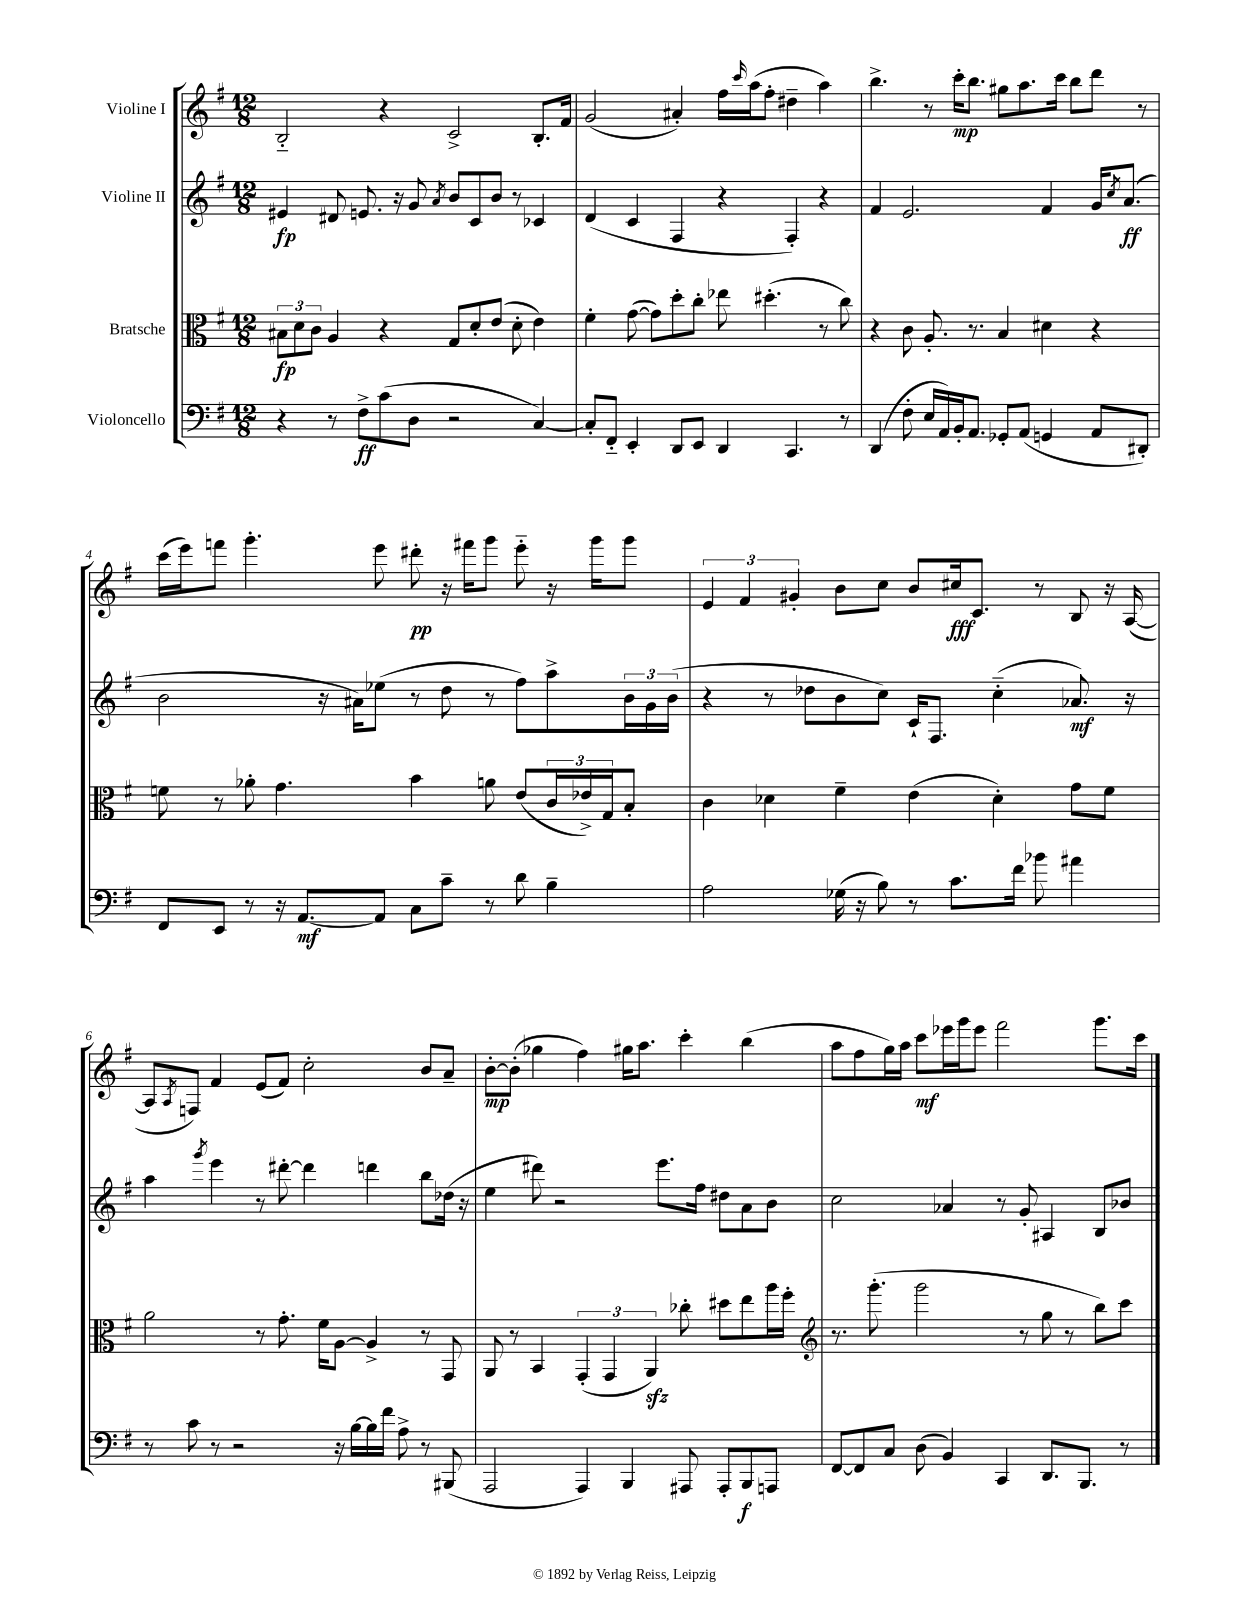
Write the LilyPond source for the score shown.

<<
\new StaffGroup <<
\new Staff = "s0" \with { instrumentName = "Violine I" } {
    \clef treble \key g \major \numericTimeSignature \time 12/8
    b2-_ r4 c'2-> b8.-. fis'16 |
    g'2( ais'4-.) fis''16 \grace { c'''16 } a''16( fis''8-. dis''4-- a''4) |
    b''4.-> r8 c'''16-.\mp b''8. gis''8 a''8. c'''16 b''8 d'''8 r8 |
    c'''16( e'''16) f'''8 g'''4.-. e'''8 dis'''8-.\pp r16 fis'''16 g'''8 e'''8-_ r16 g'''16 g'''8 |
    \tuplet 3/2 { e'4 fis'4 gis'4-. } b'8 c''8 b'8 cis''16\fff c'8. r8 b8 r16 a16~( |
    a8 \acciaccatura { a8 } f8) fis'4 e'8( fis'8) c''2-. b'8 a'8-- |
    b'8~-.\mp b'8-.( ges''4 fis''4) gis''16 a''8. c'''4-. b''4( |
    a''8 fis''8 g''16) a''16 c'''8\mf ees'''16 g'''16 ees'''8 fis'''2 g'''8. c'''16 \bar "|." |
}
\new Staff = "s1" \with { instrumentName = "Violine II" } {
    \clef treble \key g \major \numericTimeSignature \time 12/8
    eis'4\fp dis'8 e'8. r16 g'8 \acciaccatura { a'8 } b'8 c'8 b'8 r8 ces'4 |
    d'4( c'4 fis4 r4 fis4-.) r4 |
    fis'4 e'2. fis'4 g'16 \acciaccatura { c''8 } a'8.\ff( |
    b'2 r16 ais'16) ees''8( r8 d''8 r8 fis''8) a''8-> \tuplet 3/2 { b'16 g'16 b'16( } |
    r4 r8 des''8 b'8 c''8) c'16-! fis8. c''4-_( aes'8.\mf) r16 |
    a''4 \acciaccatura { g'''8 } e'''4 r8 dis'''8~-. dis'''4 d'''4 b''8 des''16( r16 |
    e''4 dis'''8) r2 e'''8. fis''16 dis''8 a'8 b'8 |
    c''2 aes'4 r8 g'8-. ais4 b8 bes'8 \bar "|." |
}
\new Staff = "s2" \with { instrumentName = "Bratsche" } {
    \clef alto \key g \major \numericTimeSignature \time 12/8
    \tuplet 3/2 { bis8\fp d'8 c'8 } a4 r4 g8 d'8-. e'8( d'8-. e'4) |
    fis'4-. g'8~( g'8) d''8-. c''8-. ees''8 dis''4.-.( r8 c''8) |
    r4 c'8 a8.-. r8. b4 dis'4 r4 |
    f'8 r8 aes'8-. g'4. b'4 a'8 e'8( \tuplet 3/2 { c'16 ees'16->) g16 } b8-. |
    c'4 des'4 fis'4-- e'4( des'4-.) g'8 fis'8 |
    a'2 r8 g'8.-. fis'16 a8~ a4-> r8 g,8 |
    a,8 r8 b,4 \tuplet 3/2 { g,4-.( g,4 a,4\sfz) } ces''8-. dis''8 e''8 a''16 fis''16-. |
    \clef treble r8. g'''8.-.( g'''2 r8 g''8 r8 b''8) c'''8 \bar "|." |
}
\new Staff = "s3" \with { instrumentName = "Violoncello" } {
    \clef bass \key g \major \numericTimeSignature \time 12/8
    r4 r8 fis8->\ff c'8( d8 r2 c4~) |
    c8-. fis,8-_ e,4-. d,8 e,8 d,4 c,4. r8 |
    d,4( fis8-. e16 a,16) b,16-. a,8. ges,8-. a,8( g,4 a,8 dis,8-.) |
    fis,8 e,8 r8 r16 a,8.~\mf a,8 c8 c'8-- r8 d'8 b4-- |
    a2 ges16( r16 b8) r8 c'8. fis'16 bes'8 ais'4 |
    r8 c'8 r8 r2 r16 b16~ b16 fis'16 a8-> r8 bis,,8( |
    a,,2 a,,4) b,,4 ais,,8 ais,,8-. b,,8\f a,,8 |
    fis,8~ fis,8 c8 d8( b,4) c,4 d,8. b,,8. r8 \bar "|." |
}
>>
>>
